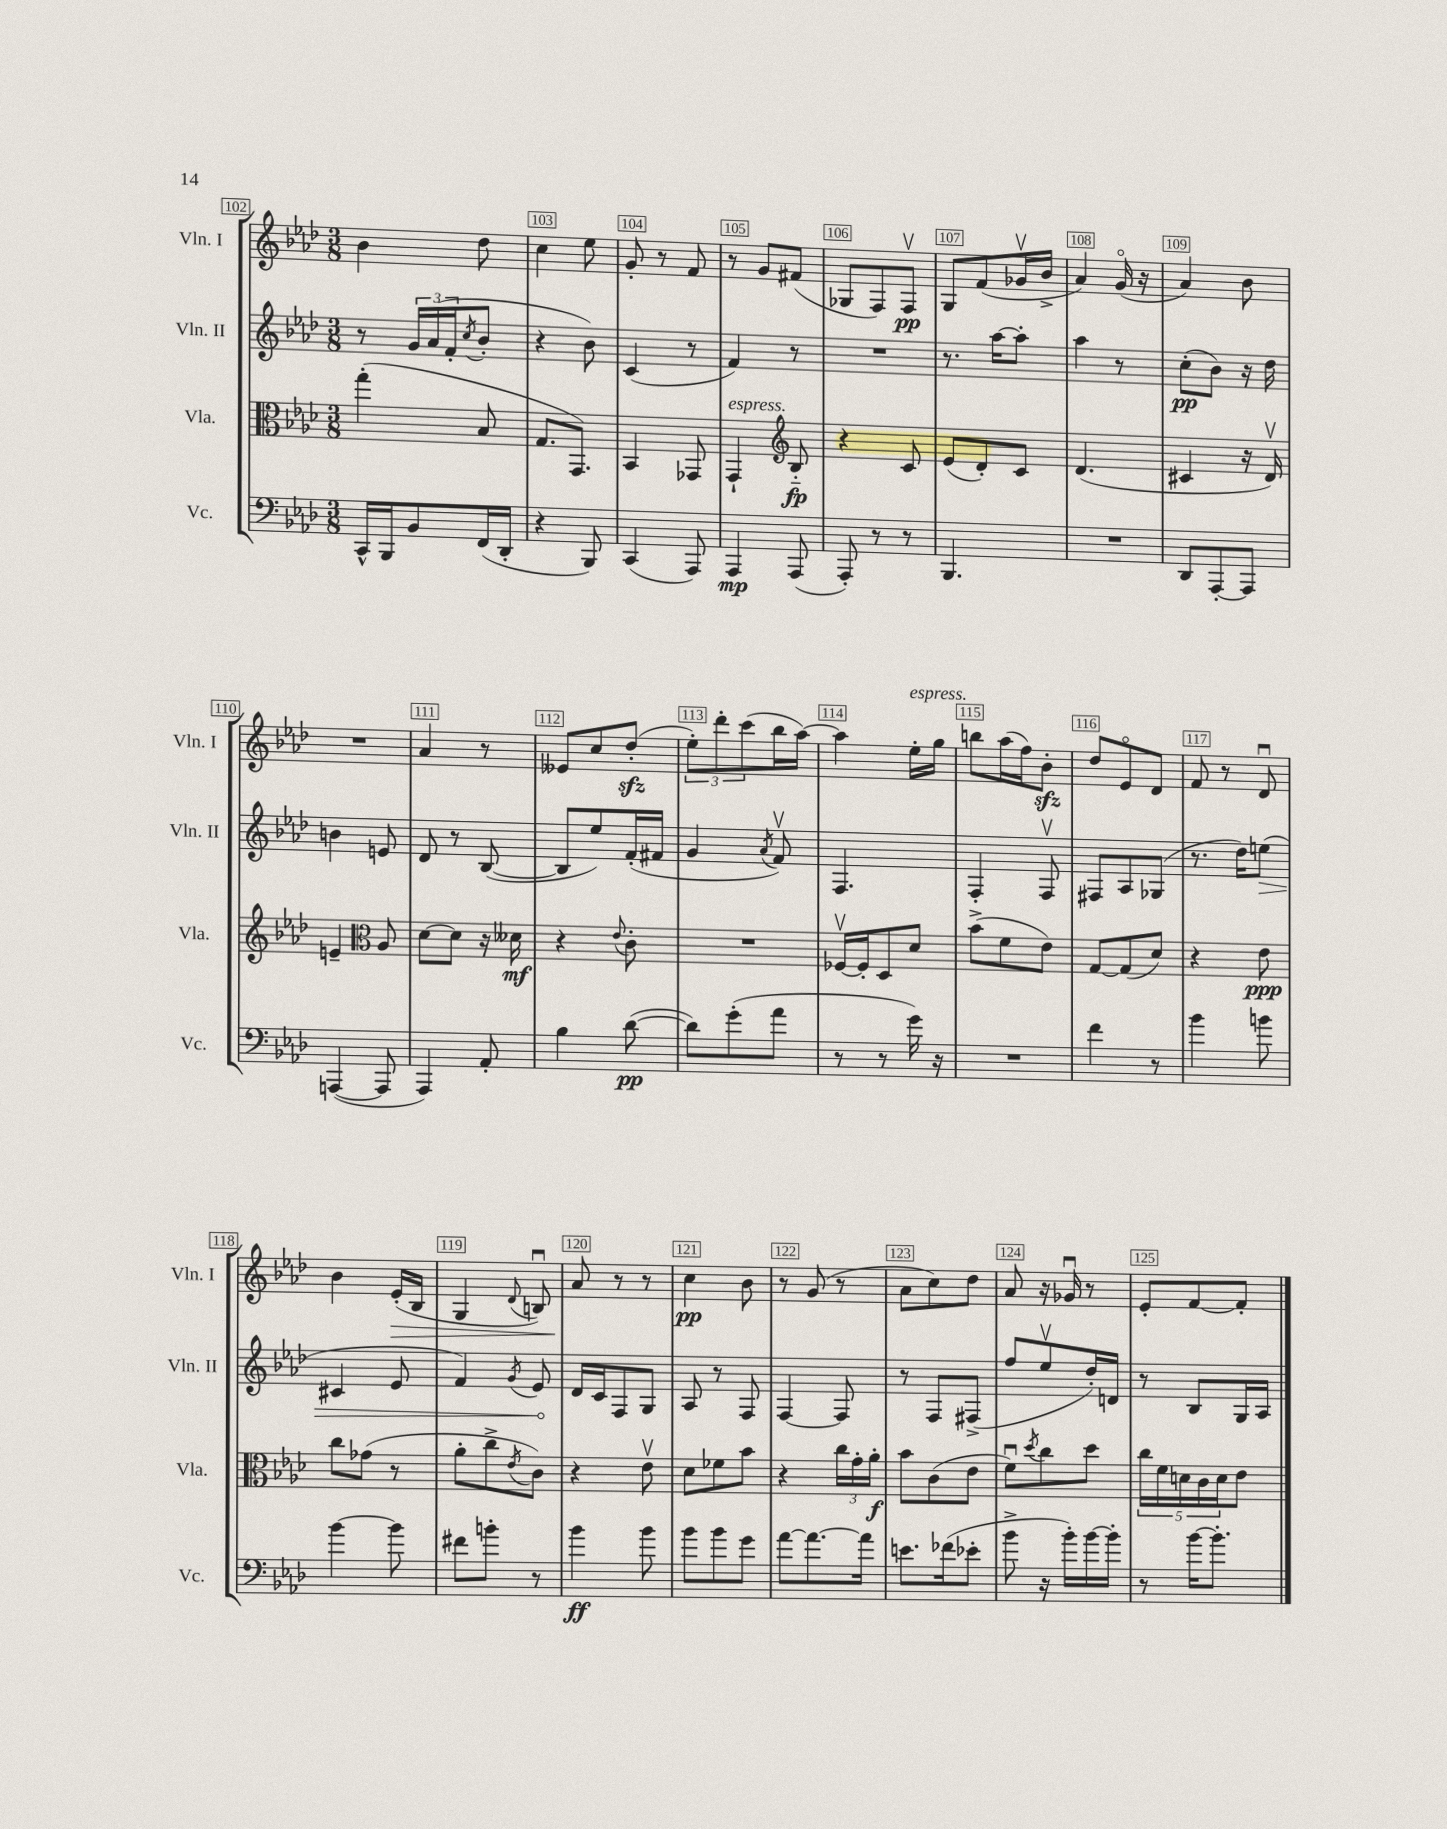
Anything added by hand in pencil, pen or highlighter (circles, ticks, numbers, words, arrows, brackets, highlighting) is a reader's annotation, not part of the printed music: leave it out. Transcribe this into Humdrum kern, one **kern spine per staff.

**kern	**kern	**kern	**kern
*staff4	*staff3	*staff2	*staff1
*clefF4	*clefC3	*clefG2	*clefG2
*k[b-e-a-d-]	*k[b-e-a-d-]	*k[b-e-a-d-]	*k[b-e-a-d-]
*M3/8	*M3/8	*M3/8	*M3/8
16CC^^	(4gg'	8r	4b-
16BBB-	.	.	.
8BB-	.	24g	.
.	.	(24a-	.
.	.	24f'	.
.	.	8qcc	.
(16FF	8B-	8b-'	8dd-
16DD-'	.	.	.
=	=	=	=
4r	8.G	4r	4cc
.	8.GG)	.	.
8BBB-)	.	8b-)	8ee-
=	=	=	=
(4CC	4BB-	(4c	8g'
.	.	.	8r
8AAA-)	8GG-	8r	8f
=	=	=	=
4AAA-	4GG`	4f)	8r
.	.	.	8g
*	*clefG2	*	*
(8AAA-	8B-'~	8r	(8f#
=	=	=	=
8AAA-')	4r	4.r	8G-
8r	.	.	8F)
8r	8c	.	8Fv
=	=	=	=
4.BBB-	(8e-	8.r	8G
.	8d-')	.	(8f
.	.	[16aa-	.
.	8c	8aa-']	16g-v
.	.	.	16b-^
=	=	=	=
4.r	(4.d-	4aa-	4a-)
.	.	8r	(16go
.	.	.	16r
=	=	=	=
8DD-	4c#	(8cc'	4a-)
[8AAA-'	.	8b-)	.
8AAA-]	16r	16r	8b-
.	16d-v)	16dd-	.
=	=	=	=
([4AAA	4e~	4b	4.r
*	*clefC3	*	*
8AAA]	8A-	8e	.
=	=	=	=
4AAA-)	[8d-	8d-	4a-
.	8d-]	8r	.
8AA-'	16r	([8B-	8r
.	16d--	.	.
=	=	=	=
4B-	4r	8B-]	8e--
.	.	8ee-)	8cc
.	8qqe-	.	.
([8d-	8c'	(16f'	(8dd-'
.	.	16f#	.
=	=	=	=
8d-])	4.r	4g	12ee-')
.	.	.	12ddd-'
(8g'	.	.	.
.	.	.	(12ccc
.	.	8qa-	.
8a-	.	8fv)	16bb-
.	.	.	[16aa-)
=	=	=	=
8r	[16F-v	4.F	4aa-]
.	16F-']	.	.
8r	8D-	.	.
16g)	8d-	.	16ee-'
16r	.	.	16gg
=	=	=	=
4.r	(8b-^	4F'	8bb
.	8f	.	(16aa-
.	.	.	16ff)
.	8e-)	8Fv	8b-'
=	=	=	=
4f	[8G	8F#	8dd-
.	(8G]	8A-	8e-o
8r	8d-)	(8G-	8d-
=	=	=	=
4b-	4r	8.r	8f
.	.	.	8r
.	.	16dd-)	.
8b	8e-	(8ee	8d-u
=	=	=	=
[4b-	8cc	4c#	4b-
.	(8g-	.	.
8b-]	8r	8e-	(16e-'
.	.	.	16B-
=	=	=	=
8f#	8a-'	4f)	4G
8b'	8cc^	.	.
.	8qe-	8qg	8qqd-
8r	8c)	8e-	8Bu)
=	=	=	=
4b-	4r	16d-	8a-
.	.	16c	.
.	.	8F	8r
8b-	8e-v	8G	8r
=	=	=	=
8b-	8d-	8A-	4cc
8b-	8f-	8r	.
8g	8b-	8F	8b-
=	=	=	=
[8a-	4r	[4F	8r
8.a-_	.	.	(8g
.	24cc	8F]	8r
.	24g'	.	.
16a-]	.	.	.
.	24a-'	.	.
=	=	=	=
8.e	8b-	8r	8a-
.	(8c	8F	8cc)
(16f-	.	.	.
8e-'	8e-	(8F#^	8dd-
=	=	=	=
8b-^	8fu)	8ff	8a-
.	8qdd-	.	.
16r	8cc	8ee-v	16r
16b-')	.	.	16g-u
[16b-	8dd-	16dd-')	8r
16b-']	.	16d	.
=	=	=	=
8r	20cc	8r	8e-'
.	20f	.	.
.	20d	.	.
[16b-	.	8B-	[8f
.	20c	.	.
8.b-']	.	.	.
.	20d	.	.
.	8e-	16G	8f']
.	.	16A-	.
==	==	==	==
*-	*-	*-	*-
